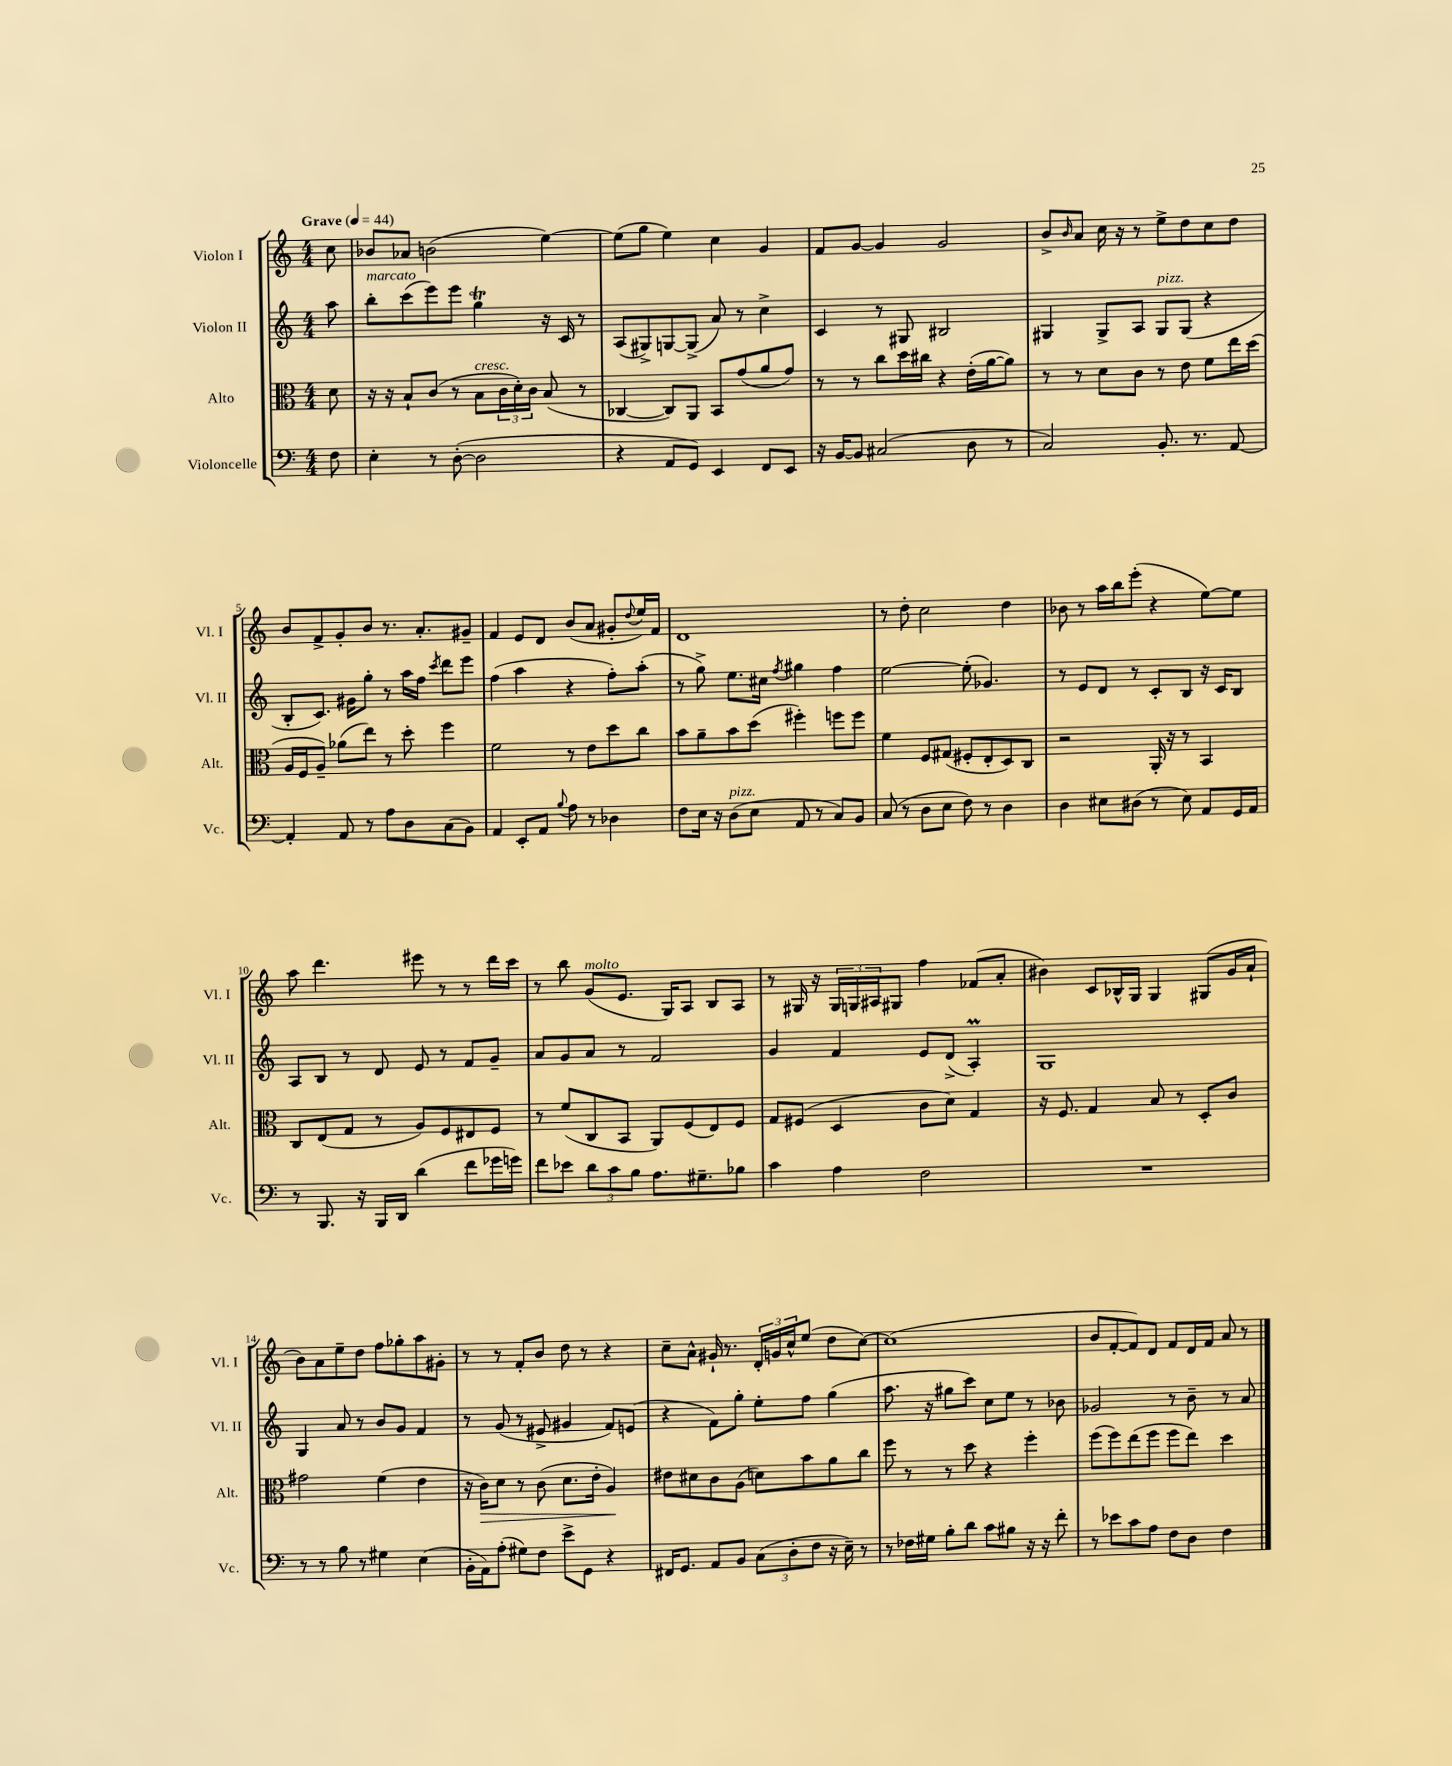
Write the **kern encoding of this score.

**kern	**kern	**kern	**kern
*staff4	*staff3	*staff2	*staff1
*clefF4	*clefC3	*clefG2	*clefG2
*k[]	*k[]	*k[]	*k[]
*M4/4	*M4/4	*M4/4	*M4/4
*MM44	*MM44	*MM44	*MM44
8F	8d	8aa	8cc
=	=	=	=
4E'	16r	8bb'	8b-
.	16r	.	.
.	8B`	(8ccc	8a-
8r	(8c	8eee)	(2b
([8D'	8r	8eee	.
2D]	8B	4gg	.
.	24c	.	.
.	24d')	.	.
.	24c	.	.
.	(8B	16r	[4ee)
.	.	16c	.
.	8r	8r	.
=	=	=	=
4r	[4C-	(8A	(8ee]
.	.	8G#^)	8gg
8AA	8C-])	[8G	4ee)
8GG)	8AA	(8G^]	.
4EE	8BB	8a)	4cc
.	(8g	8r	.
8FF	8a	4cc^	4g
8EE	8g)	.	.
=	=	=	=
16r	8r	4c	8f
[16BB	.	.	.
8BB]	8r	.	[8g
(2C#	8cc	8r	4g]
.	16dd	8G#	.
.	16cc#	.	.
.	4r	2B#	2g
8D	(16e'	.	.
.	[16a	.	.
8r	8a])	.	.
=	=	=	=
2C)	8r	4G#	8b^
.	.	.	16qqb
.	8r	.	8a
.	8d	8G#^	16cc
.	.	.	16r
.	8c	8A	8r
8.BB'	8r	8G#	8ee^
.	8e	(8G#	8dd
8.r	.	.	.
.	8f	4r	8cc
[8AA	16ee	.	8dd
.	(16dd	.	.
=	=	=	=
4AA']	16A	8B'	8b
.	16F	.	.
.	8A~)	8.c)	8f^
8AA	(8a-	.	8g'
.	.	16g#	.
8r	8ee)	8gg'	8b
8A	8r	8r	8.r
8D	8dd'	16aa	.
.	.	16ff	8.a'
.	.	8qccc	.
(8C	4ff	8ddd	.
8BB)	.	8eee	8g#~
=	=	=	=
4AA	2f	(4ff	4f
8EE'	.	4aa	8e
8AA	.	.	8d
8qqB	.	.	.
8A	8r	4r	(8b
8r	8e	.	8a
4D-	8dd	8ff')	8g#'
.	.	.	8qqdd
.	8cc	(8aa'	16ee)
.	.	.	16f
=	=	=	=
8F	8b	8r	1d
16E	8a~	8gg^)	.
16r	.	.	.
(8D	8b	8.ee	.
8E	(8dd	.	.
.	.	16cc#	.
.	.	8qff	.
8AA	4ff#')	4gg#	.
8r	.	.	.
8C)	8ff	4ff	.
8BB	8ff	.	.
=	=	=	=
(8C	4f	[2ee	8r
8r	.	.	8dd'
8D	8F	.	2cc
8E	(8G#	.	.
8F)	8F#'	(8ee']	.
8r	8E'	4.g-)	.
4D	8D)	.	4dd
.	8C	.	.
=	=	=	=
4D	2r	8r	8b-
.	.	8e	8r
8E#	.	8d	16aa
.	.	.	16bb
(8D#	.	8r	(8eee'
8r	16AA'	8c'	4r
.	16r	.	.
8E#)	8r	8B	.
8AA	4BB	16r	[8ee)
.	.	16c	.
16GG	.	8B	8ee]
16AA	.	.	.
=	=	=	=
8r	8C	8A	8aa
8.BBB	(8E	8B	4.ddd
.	8G	8r	.
16r	.	.	.
16BBB	8r	8d	.
16DD	.	.	.
(4d	8A)	8e	8eee#
.	8F	8r	8r
8f	8E#	8f	8r
16g-	8F	8g~	16ddd
16g)	.	.	16ccc
=	=	=	=
8f	8r	8a	8r
8e-	(8f	8g	8bb
12d	8C	8a	(8g
12c	.	.	.
.	8BB	8r	8.e
12B	.	.	.
8.A	8AA)	2f	.
.	.	.	16G)
.	(8F	.	8A
8.G#~	.	.	.
.	8E)	.	8B
8B-	8F	.	8A
=	=	=	=
4c	8G	4g	8r
.	(8F#	.	16G#
.	.	.	16r
4A	4D	4f	24G#
.	.	.	24G
.	.	.	24A#
.	.	.	8G#
2F	8c	8e	4ff
.	8d)	(8d^	.
.	4G	4A')	(8f-
.	.	.	8a'
=	=	=	=
1r	16r	1G	4b#)
.	8.F	.	.
.	4G	.	8c
.	.	.	16B-^^
.	.	.	16G
.	8B	.	4G
.	8r	.	.
.	8D'	.	(8G#
.	8c	.	16g
.	.	.	16a`
=	=	=	=
8r	2g#	4G	8b)
8r	.	.	8a
8B	.	8a	8ee~
8r	.	8r	8dd
4G#	(4f	8b	8ff
.	.	8g	8gg-'
(4E	4e	4f	8aa
.	.	.	8g#'
=	=	=	=
16BB'	16r	8r	8r
16AA)	16c)	.	.
(8A'	8d	(8g	8r
8G#)	8r	8r	8f'
8F	(8c	8e#^	8b
8e^	8.d	4g#	8dd
8GG	.	.	8r
.	16e'	.	.
4r	4A)	8f)	4r
.	.	(8e	.
=	=	=	=
16FF#	8e#	4r	8cc~
8.GG	.	.	.
.	8d#	.	8a^^
8AA	8c	8f)	16g#`
.	.	.	8.r
8BB	(8A	8gg'	.
(12C	8d)	8ee'	24d'
.	.	.	24g
12D'	.	.	24cc^^
.	8b	8ff	(8ee
12F	.	.	.
16r	8a	(4gg	8dd
16E~)	.	.	.
8r	8cc	.	[8cc)
=	=	=	=
8r	8ff	8.aa	(1cc]
16F-	8r	.	.
16G#	.	16r	.
8B'	8r	8gg#	.
8d	8dd	8ccc)	.
8c	4r	8cc	.
8B#	.	8ee	.
16r	4ff'	8r	.
16r	.	.	.
8f'	.	8b-	.
=	=	=	=
8r	(8ff	2g-	8b
8e-	8ff)	.	[8f'
8c	(8ee	.	8f])
8A	8ff	.	8d
8F	8ff	8r	8f
8D	8ee)	8b~	16d
.	.	.	16f
4F	4dd	8r	8a
.	.	8a	8r
==	==	==	==
*-	*-	*-	*-
